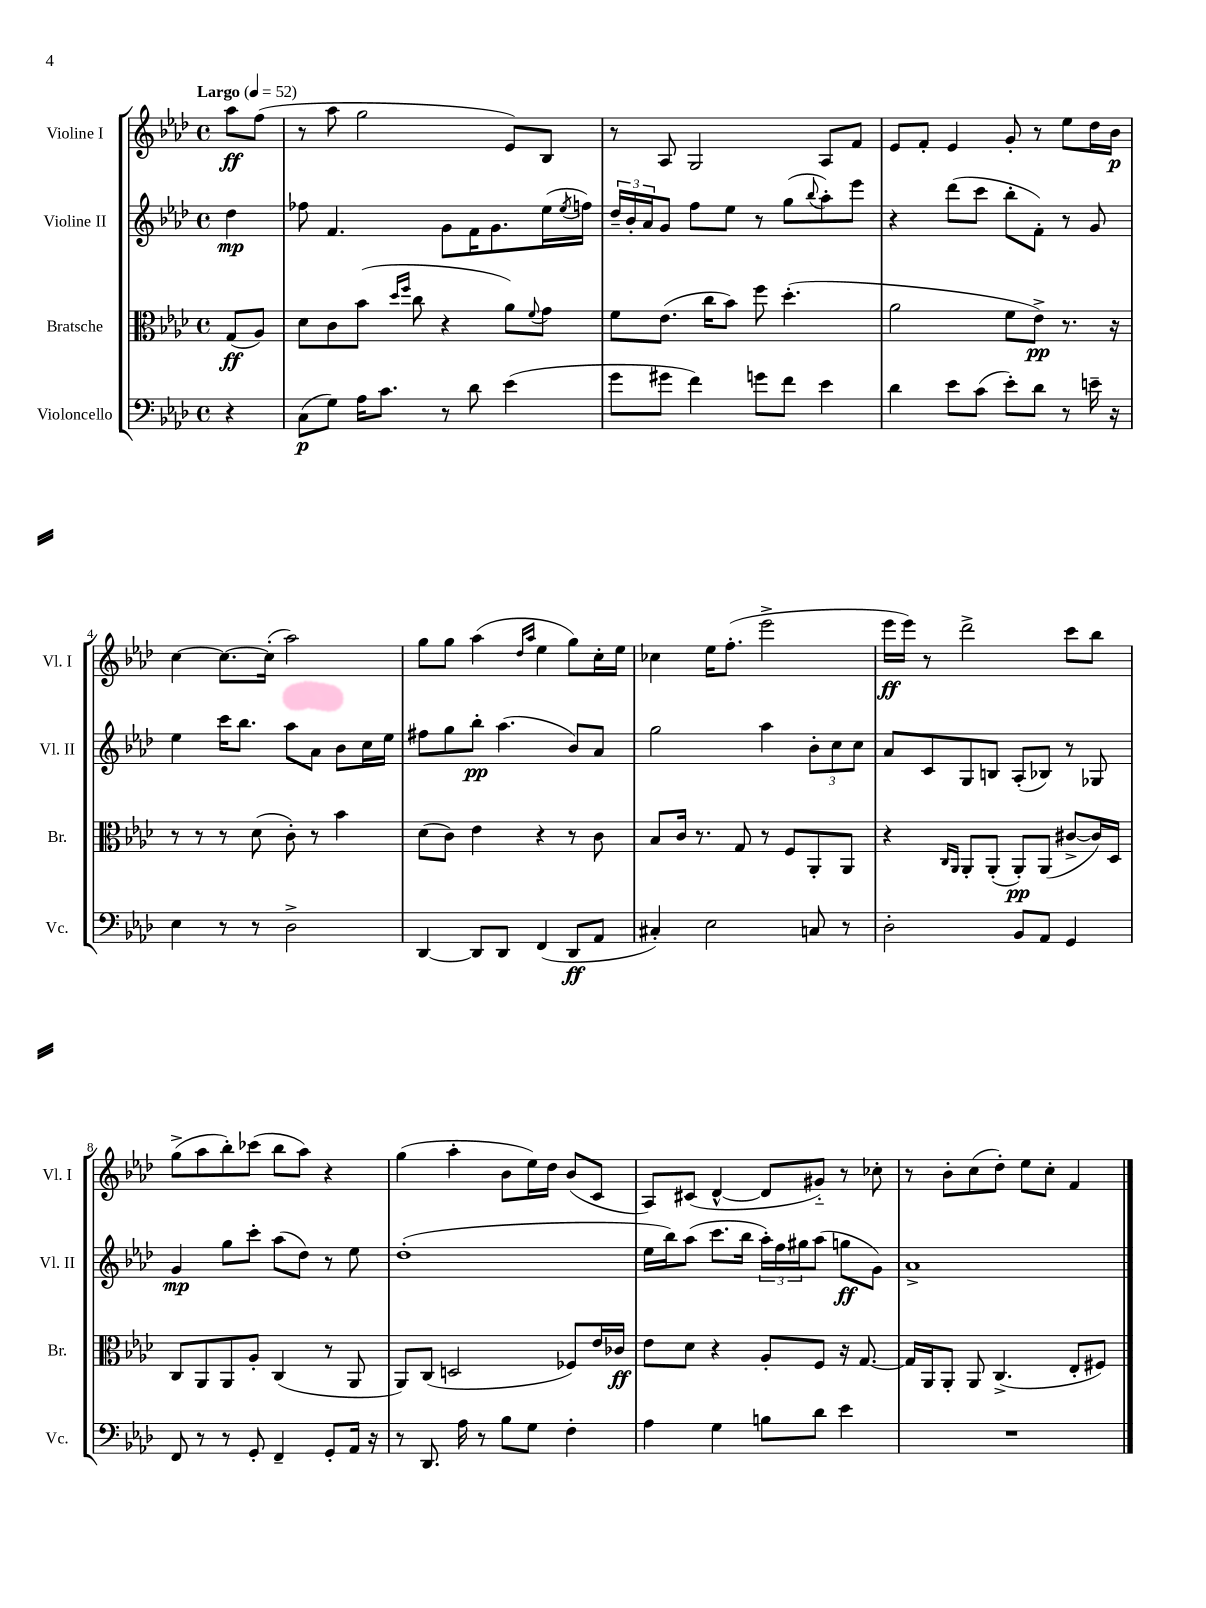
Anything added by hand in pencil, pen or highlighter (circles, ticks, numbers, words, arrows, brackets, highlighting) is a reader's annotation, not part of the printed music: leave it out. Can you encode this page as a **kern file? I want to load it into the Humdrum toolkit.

**kern	**dynam	**kern	**dynam	**kern	**dynam	**kern	**dynam
*part4	*part4	*part3	*part3	*part2	*part2	*part1	*part1
*staff4	*staff4	*staff3	*staff3	*staff2	*staff2	*staff1	*staff1
*I"Violoncello	*	*I"Bratsche	*	*I"Violine II	*	*I"Violine I	*
*I'Vc.	*	*I'Br.	*	*I'Vl. II	*	*I'Vl. I	*
*clefF4	*	*clefC3	*	*clefG2	*	*clefG2	*
*k[b-e-a-d-]	*	*k[b-e-a-d-]	*	*k[b-e-a-d-]	*	*k[b-e-a-d-]	*
*M4/4	*	*M4/4	*	*M4/4	*	*M4/4	*
*met(c)	*	*met(c)	*	*met(c)	*	*met(c)	*
*MM52	*	*MM52	*	*MM52	*	*MM52	*
=	=	=	=	=	=	=	=
!	!	!	!	!	!	!LO:TX:a:B:t=Largo	!
4r	.	(8G/L	ff	4dd-\	mp	8aa-\L	ff
.	.	8A-/J)	.	.	.	(8ff\J	.
=1	=1	=1	=1	=1	=1	=1	=1
(8C\L	p	8d-\L	.	8ff-X\	.	8r	.
8G\J)	.	8c\	.	4.f/	.	8aa-\	.
16A-\KL	.	(8b-\J	.	.	.	2gg\	.
8.c\J	.	.	.	.	.	.	.
.	.	16qqdd-/LL	.	.	.	.	.
.	.	16qqff/JJ	.	.	.	.	.
.	.	8cc\	.	.	.	.	.
8r	.	4r	.	8g\L	.	.	.
8d-\	.	.	.	16f\K	.	.	.
.	.	.	.	8.g\	.	.	.
(4e-\	.	8a-\L)	.	.	.	8e-/L)	.
.	.	8qqf/	.	.	.	.	.
.	.	8g\J	.	(16ee-\L	.	8B-/J	.
.	.	.	.	8qee-/	.	.	.
.	.	.	.	16ffn\JJ)	.	.	.
=2	=2	=2	=2	=2	=2	=2	=2
8g\L	.	8f\L	.	24dd-~/LL	.	8r	.
.	.	.	.	24b-'/	.	.	.
.	.	.	.	24a-/J	.	.	.
8g#X\J	.	(8.e-\J	.	8g/J	.	8A-/	.
4f\)	.	.	.	8ff\L	.	2G/	.
.	.	16cc\KL	.	.	.	.	.
.	.	8b-\J)	.	8ee-\J	.	.	.
8gn\L	.	8ff\	.	8r	.	.	.
8f\J	.	(4.dd-'\	.	(8gg\L	.	.	.
.	.	.	.	8qqbb-/	.	.	.
4e-\	.	.	.	8aa-'\)	.	8A-/L	.
.	.	.	.	8eee-\J	.	8f/J	.
=3	=3	=3	=3	=3	=3	=3	=3
4d-\	.	2a-\	.	4r	.	8e-/L	.
.	.	.	.	.	.	8f'/J	.
8e-\L	.	.	.	(8ddd-\L	.	4e-/	.
(8c\J	.	.	.	8ccc\J	.	.	.
8e-'\L)	.	8f\L	.	8bb-'\L	.	8g'/	.
8d-\J	.	8e-^\J)	pp	8f'\J)	.	8r	.
8r	.	8.r	.	8r	.	8ee-\L	.
16en~\	.	.	.	8g/	.	16dd-\L	.
16r	.	16r	.	.	.	16b-\JJ	p
!!LO:LB:g=z
=4	=4	=4	=4	=4	=4	=4	=4
4E-\	.	8r	.	4ee-\	.	[4cc\	.
.	.	8r	.	.	.	.	.
8r	.	8r	.	16ccc\KL	.	8.cc\L_	.
.	.	.	.	8.bb-\J	.	.	.
8r	.	(8d-\	.	.	.	.	.
.	.	.	.	.	.	(16cc'\Jk]	.
2D-^\	.	8c'\)	.	8aa-\L	.	2aa-\)	.
.	.	8r	.	8a-\J	.	.	.
.	.	4b-\	.	8b-\L	.	.	.
.	.	.	.	16cc\L	.	.	.
.	.	.	.	16ee-\JJ	.	.	.
=5	=5	=5	=5	=5	=5	=5	=5
[4DD-/	.	(8d-\L	.	8ff#X\L	.	8gg\L	.
.	.	8c\J)	.	8gg\	.	8gg\J	.
8DD-/L]	.	4e-\	.	8bb-'\J	pp	(4aa-\	.
8DD-/J	.	.	.	(4.aa-\	.	.	.
.	.	.	.	.	.	16qqdd-/LL	.
.	.	.	.	.	.	16qqaa-/JJ	.
(4FF/	.	4r	.	.	.	4ee-\	.
8DD-/L	ff	8r	.	8b-/L)	.	8gg\L)	.
8AA-/J	.	8c\	.	8a-/J	.	16cc'\L	.
.	.	.	.	.	.	16ee-\JJ	.
=6	=6	=6	=6	=6	=6	=6	=6
4C#X'/)	.	8B-/L	.	2gg\	.	4cc-X\	.
.	.	16c/Jk	.	.	.	.	.
.	.	8.r	.	.	.	.	.
2E-\	.	.	.	.	.	16ee-\KL	.
.	.	.	.	.	.	(8.ff'\J	.
.	.	8G/	.	.	.	.	.
.	.	8r	.	4aa-\	.	2eee-^\	.
.	.	8F/L	.	.	.	.	.
8Cn/	.	8AA-'/	.	12b-'\L	.	.	.
.	.	.	.	12cc\	.	.	.
8r	.	8AA-/J	.	.	.	.	.
.	.	.	.	12cc\J	.	.	.
=7	=7	=7	=7	=7	=7	=7	=7
2D-'\	.	4r	.	8a-/L	.	16eee-\LL	ff
.	.	.	.	.	.	16eee-\JJ)	.
.	.	.	.	8c/	.	8r	.
.	.	16qqC/LL	.	.	.	.	.
.	.	16qqAA-/JJ	.	.	.	.	.
.	.	8AA-'/L	.	8G/	.	2ddd-^\	.
.	.	(8AA-'/J	.	8Bn/J	.	.	.
8BB-/L	.	8AA-'/L)	pp	(8A-'/L	.	.	.
8AA-/J	.	(8AA-/J	.	8B-X/J)	.	.	.
4GG/	.	[8c#X^/L	.	8r	.	8ccc\L	.
.	.	16c#/L])	.	8G-X/	.	8bb-\J	.
.	.	16D-/JJ	.	.	.	.	.
!!LO:LB:g=z
=8	=8	=8	=8	=8	=8	=8	=8
8FF/	.	8C/L	.	4g/	mp	(8gg^\L	.
8r	.	8AA-/	.	.	.	8aa-\	.
8r	.	8AA-/	.	8gg\L	.	8bb-'\)	.
8GG'/	.	8A-'/J	.	8ccc'\J	.	(8ccc-X\J	.
4FF~/	.	(4C/	.	(8aa-\L	.	8bb-\L	.
.	.	.	.	8dd-\J)	.	8aa-\J)	.
8GG'/L	.	8r	.	8r	.	4r	.
16AA-/Jk	.	8AA-/	.	8ee-\	.	.	.
16r	.	.	.	.	.	.	.
=9	=9	=9	=9	=9	=9	=9	=9
8r	.	8AA-/L)	.	(1dd-'	.	(4gg\	.
8.DD-/	.	(8C/J	.	.	.	.	.
.	.	2Dn/	.	.	.	4aa-'\	.
16A-\	.	.	.	.	.	.	.
8r	.	.	.	.	.	.	.
8B-\L	.	.	.	.	.	8b-\L	.
8G\J	.	.	.	.	.	16ee-\L)	.
.	.	.	.	.	.	16dd-\JJ	.
4F'\	.	8F-X/L)	.	.	.	(8b-/L	.
.	.	16e-/L	.	.	.	8c/J	.
.	.	16c-X/JJ	ff	.	.	.	.
=10	=10	=10	=10	=10	=10	=10	=10
4A-\	.	8e-\L	.	16ee-\LL	.	8A-/L)	.
.	.	.	.	16bb-\J)	.	.	.
.	.	8d-\J	.	(8aa-\J	.	(8c#X/J	.
4G\	.	4r	.	8.ccc\L	.	[4d-^^/	.
.	.	.	.	16bb-\Jk	.	.	.
8Bn\L	.	8A-'/L	.	24aa-'\LL)	.	8d-/L]	.
.	.	.	.	24ff\	.	.	.
.	.	.	.	24gg#X\J	.	.	.
8d-\J	.	8F/J	.	(8aa-\J	.	8g#X/J)	.
4e-\	.	16r	.	8ggn\L	ff	8r	.
.	.	[8.G/	.	.	.	.	.
.	.	.	.	8g\J)	.	8cc-X'\	.
=11	=11	=11	=11	=11	=11	=11	=11
1r	.	16G/LL]	.	1a-^	.	8r	.
.	.	16AA-/J	.	.	.	.	.
.	.	8AA-'/J	.	.	.	8b-'\L	.
.	.	8AA-/	.	.	.	(8cc\	.
.	.	(4.C^/	.	.	.	8dd-'\J)	.
.	.	.	.	.	.	8ee-\L	.
.	.	.	.	.	.	8cc'\J	.
.	.	8E-'/L	.	.	.	4f/	.
.	.	8F#X/J)	.	.	.	.	.
==	==	==	==	==	==	==	==
*-	*-	*-	*-	*-	*-	*-	*-
